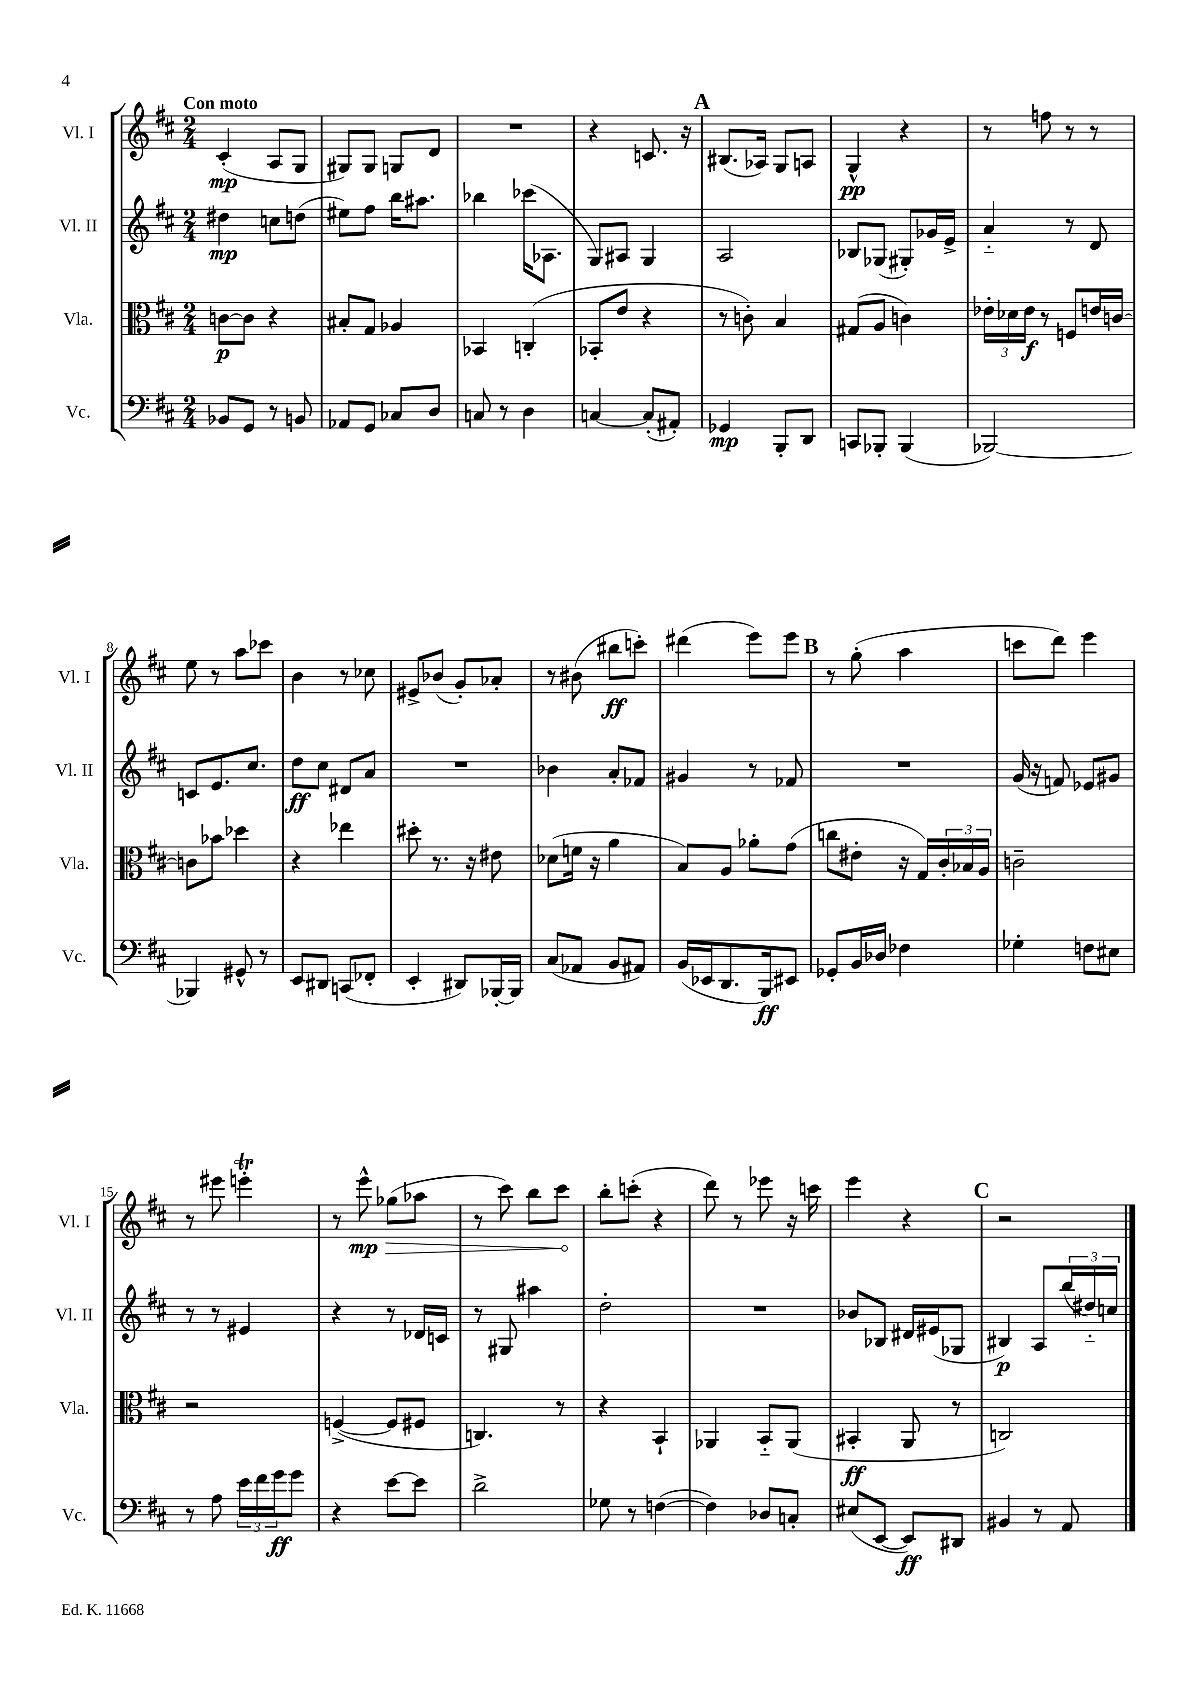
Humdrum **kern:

**kern	**kern	**kern	**kern
*staff4	*staff3	*staff2	*staff1
*clefF4	*clefC3	*clefG2	*clefG2
*k[f#c#]	*k[f#c#]	*k[f#c#]	*k[f#c#]
*M2/4	*M2/4	*M2/4	*M2/4
8BB-/L	[8c\L	4dd#\	(4c#'/
8GG/J	8c\]J	.	.
8r	4r	8cc\L	8A/L
8BB/	.	(8dd\J	8G/J
=	=	=	=
8AA-/L	8B#'/L	8ee#\L)	8G#/L)
8GG/J	8G/J	8ff#\J	8G#/J
8C-/L	4A-/	16bb\LK	8G/L
.	.	8.aa#\J	.
8D/J	.	.	8d/J
=	=	=	=
8C/	4BB-/	4bb-\	2r
8r	.	.	.
4D\	(4C'/	(16ccc-\LK	.
.	.	8.A-\J	.
=	=	=	=
[4C/	8BB-'/L	8G/L)	4r
.	8e/J	8A#/J	.
(8C'/]L	4r	4G/	8.c/
8AA#'/J)	.	.	.
.	.	.	16r
=	=	=	=
4GG-/	8r	2A/	(8.B#/L
.	8c'\)	.	.
.	.	.	16A-/Jk)
8BBB'/L	4B/	.	8G/L
8DD/J	.	.	8A/J
=	=	=	=
8CC/L	(8G#/L	8B-/L	4G^^/
8BBB-'/J	8A/J	(8G-/J	.
(4BBB-/	4c\)	8G#'/L)	4r
.	.	16g-/L	.
.	.	16e^/JJ	.
=	=	=	=
[2BBB-/)	24e-'\LL	4a'~/	8r
.	24d-\	.	.
.	24e-\JJ	.	.
.	8r	.	8ff\
.	8F/L	8r	8r
.	16e/L	8d/	8r
.	[16c/JJ	.	.
=	=	=	=
4BBB-/]	8c\]L	8c/L	8ee\
.	8b-\J	8.e/	8r
8GG#^^/	4dd-\	.	8aa\L
.	.	8.cc#/J	.
8r	.	.	8ccc-\J
=	=	=	=
8EE/L	4r	8dd\L	4b\
8DD#/J	.	8cc#\J	.
(8CC/L	4ee-\	8d#/L	8r
8FF-'/J	.	8a/J	8cc-\
=	=	=	=
4EE'/	8dd#'\	2r	8e#^/L
.	8.r	.	(8b-/J
8DD#/L)	.	.	8g'/L)
.	16r	.	.
[16BBB-'/L	8e#\	.	8a-'/J
16BBB-/]JJ	.	.	.
=	=	=	=
(8C#/L	(8d-\L	4b-\	8r
8AA-/J	16f\Jk	.	(8b#\
.	16r	.	.
8BB/L	4a\	8a'/L	8bb#\L
8AA#/J)	.	8f-/J	8ccc'\J)
=	=	=	=
(16BB/LL	8B/L)	4g#/	(4ddd#\
16EE-/J	.	.	.
8.DD/	8A/J	.	.
.	8a-'\L	8r	8eee\L)
16BBB/k)	.	.	.
8EE#/J	(8g\J	8f-/	8eee\J
=	=	=	=
8GG-'/L	8cc\L	2r	8r
16BB/L	8e#'\J	.	(8gg'\
16D-/JJ	.	.	.
4F-\	16r	.	4aa\
.	16G/LL)	.	.
.	24c#'/	.	.
.	24B-/	.	.
.	24A/JJ	.	.
=	=	=	=
4G-'\	2c~\	(16g/	8ccc\L
.	.	16r	.
.	.	8f/)	8ddd\J)
8F\L	.	8e-/L	4eee\
8E#\J	.	8g#/J	.
=	=	=	=
8r	2r	8r	8r
8A\	.	8r	8eee#\
24e\LL	.	4e#/	4eee'\
24f#\	.	.	.
24g\J	.	.	.
8g\J	.	.	.
=	=	=	=
4r	([4F^/	4r	8r
.	.	.	8eee^^\
[8e\L	8F/]L	8r	(8gg-\L
8e\]J	8F#/J	16d-/LL	8aa-\J
.	.	16c/JJ	.
=	=	=	=
2d^\	4.C/)	8r	8r
.	.	8G#/	8ccc#\)
.	.	4aa#\	8bb\L
.	8r	.	8ccc#\J
=	=	=	=
8G-\	4r	2dd'\	8bb'\L
8r	.	.	(8ccc'\J
([4F\	4BB`/	.	4r
=	=	=	=
4F\])	4AA-/	2r	8ddd\)
.	.	.	8r
8D-/L	8BB'~/L	.	8eee-\
8C'/J	(8AA-/J	.	16r
.	.	.	16ccc\
=	=	=	=
(8E#/L	4BB#'/	8b-/L	4eee\
[8EE/J	.	8B-/J	.
8EE/]L)	8AA/	16d#/LL	4r
.	.	(16e#/J	.
8DD#/J	8r	8G-/J	.
=	=	=	=
4BB#/	2C/)	4B#/)	2r
8r	.	8A/L	.
8AA/	.	(24bb/L	.
.	.	24dd#'~/)	.
.	.	24cc/JJ	.
==	==	==	==
*-	*-	*-	*-
